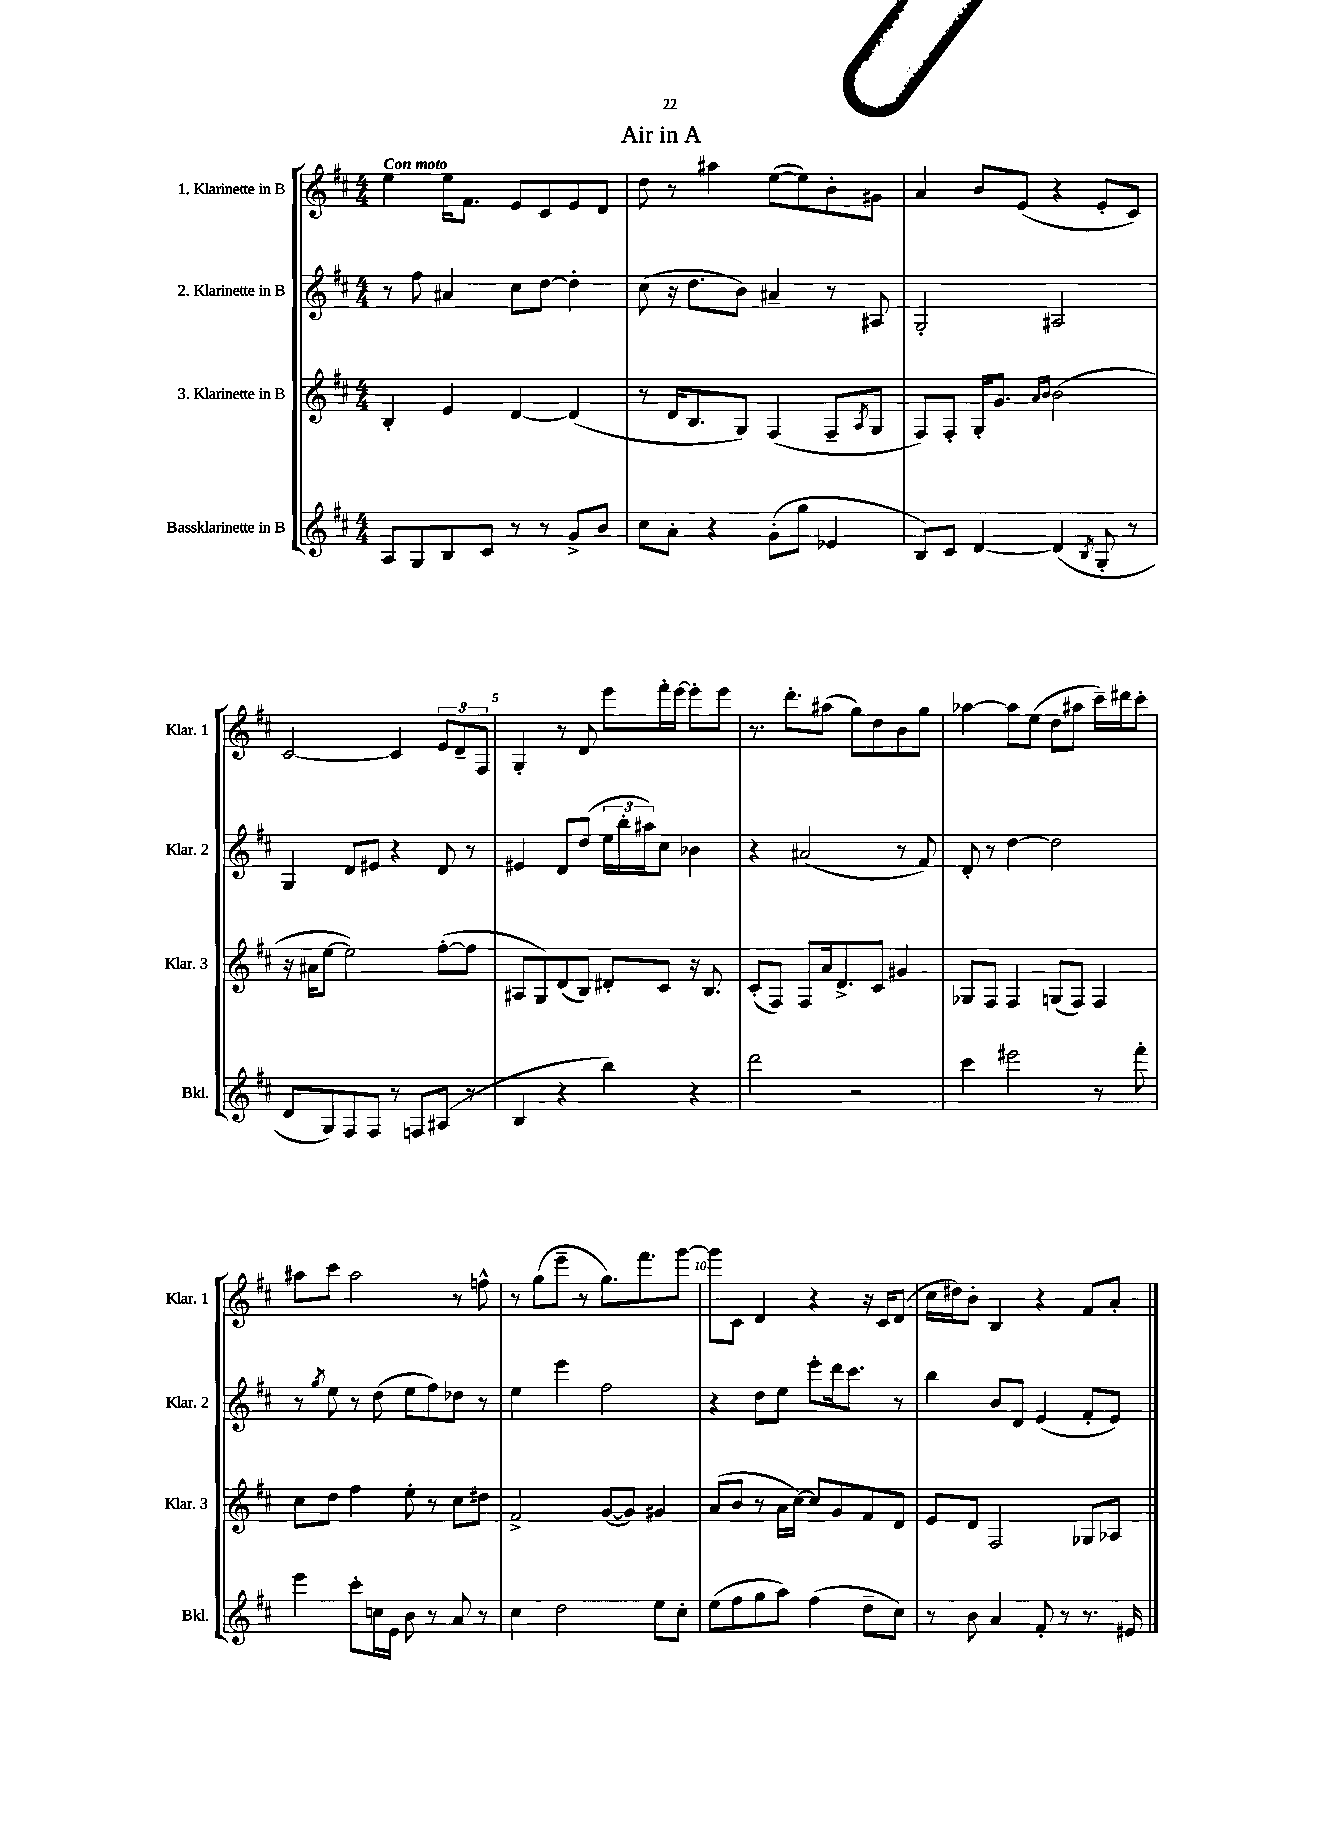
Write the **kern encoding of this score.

**kern	**kern	**kern	**kern
*staff4	*staff3	*staff2	*staff1
*clefG2	*clefG2	*clefG2	*clefG2
*k[f#c#]	*k[f#c#]	*k[f#c#]	*k[f#c#]
*M4/4	*M4/4	*M4/4	*M4/4
8A/L	4B'/	8r	4ee\
8G/	.	8ff#\	.
8B/	4e/	4a#/	16ee\LK
.	.	.	8.f#\J
8c#/J	.	.	.
8r	[4d/	8cc#\L	8e/L
8r	.	[8dd\J	8c#/
8g^/L	(4d/]	4dd'\]	8e/
8b/J	.	.	8d/J
=	=	=	=
8cc#\L	8r	(8cc#\	8dd\
8a'\J	16d/LK	16r	8r
.	8.B/	8.dd\L	.
4r	.	.	4aa#\
.	8G/J)	8b\J)	.
(8g'\L	(4F#/	4a#~/	([8ee\L
8gg\J	.	.	8ee\])
4e-/	8F#~/L	8r	8b'\
.	8qA/	.	.
.	8G/J	8A#/	8g#\J
=	=	=	=
8B/L)	8F#/L)	2G'/	4a/
8c#/J	8F#'/J	.	.
[4d/	16G'/LK	.	8b/L
.	8.g/J	.	.
.	.	.	(8e/J
.	16qqa/LL	.	.
.	16qqb/JJ	.	.
(4d/]	(2b\	2A#/	4r
8qB/	.	.	.
8G'/	.	.	8e'/L
8r	.	.	8c#/J)
=	=	=	=
8d/L	16r	4G/	[2c#/
.	16a#\LK	.	.
8G/)	[8ee\J	.	.
8F#/	2ee\])	8d/L	.
8F#/J	.	8e#/J	.
8r	.	4r	4c#/]
8F/L	.	.	.
(8A#/J	([8ff#'\L	8d/	12e/L
.	.	.	12d~/
8r	8ff#\]J	8r	.
.	.	.	12F#/J
=	=	=	=
4B/	8A#/L	4e#/	4G'/
.	8G/)	.	.
4r	(8d/	8d/L	8r
.	8B/J)	(8dd/J	8d/
4bb\)	8d#'/L	24ee\LL	8eee\L
.	.	24bb'\	.
.	.	24aa#\J)	.
.	8c#/J	8cc#\J	16fff#'\L
.	.	.	[16eee\JJ
4r	16r	4b-\	8eee'\]L
.	8.B/	.	.
.	.	.	8eee\J
=	=	=	=
2ddd\	(8c#'/L	4r	8.r
.	8F#/J)	.	.
.	.	.	8.ddd'\L
.	8F#/L	(2a#/	.
.	16a/k	.	(8aa#\J
.	8.d^/	.	.
2r	.	.	8gg\L)
.	8c#/J	.	8dd\
.	4g#/	8r	8b\
.	.	8f#/)	8gg\J
=	=	=	=
4ccc#\	8G-/L	8d'/	[4aa-\
.	8F#/J	8r	.
2eee#\	4F#/	[4dd\	8aa-\]L
.	.	.	(8ee\J
.	(8G/L	2dd\]	8dd\L
.	8F#/J)	.	8aa#\J
8r	4F#/	.	16ccc#~\LL)
.	.	.	16ddd#\J
8fff#'\	.	.	8ccc#'\J
=	=	=	=
4eee\	8cc#\L	8r	8aa#\L
.	.	8qgg/	.
.	8dd\J	8ee\	8ccc#\J
8ccc#'\L	4ff#\	8r	2aa#\
16cc\L	.	(8dd\	.
16e\JJ	.	.	.
8b\	8ee'\	8ee\L	.
8r	8r	8ff#\)	.
8a/	8cc#\L	8dd-\J	8r
8r	8dd#\J	8r	8ff^^\
=	=	=	=
4cc#\	2f#^/	4ee\	8r
.	.	.	(8gg\L
2dd\	.	4eee\	8eee~\J
.	.	.	8r
.	([8g/L	2ff#\	8.gg\L)
.	8g/]J)	.	.
.	.	.	8.fff#\
8ee\L	4g#/	.	.
8cc#'\J	.	.	[8ggg\J
=	=	=	=
(8ee\L	(8a/L	4r	8ggg\]L
8ff#\	8b/J	.	8c#\J
8gg\	8r	8dd\L	4d/
8aa\J)	16a\LL	8ee\J	.
.	[16cc#\JJ)	.	.
(4ff#\	8cc#/]L	8eee'\L	4r
.	8g/	16ddd\k	.
.	.	8.ccc#\J	.
8dd~\L	8f#/	.	16r
.	.	.	16c#/LK
8cc#\J)	8d/J	8r	(8d/J
=	=	=	=
8r	8e/L	4bb\	16cc#\LL
.	.	.	16dd#\J)
8b\	8d/J	.	8b'\J
4a/	2F#/	8b/L	4B/
.	.	8d/J	.
8f#'/	.	(4e/	4r
8r	.	.	.
8.r	8G-/L	8f#'/L	8f#/L
.	8A-/J	8e/J)	8a'/J
16e#/	.	.	.
==	==	==	==
*-	*-	*-	*-
